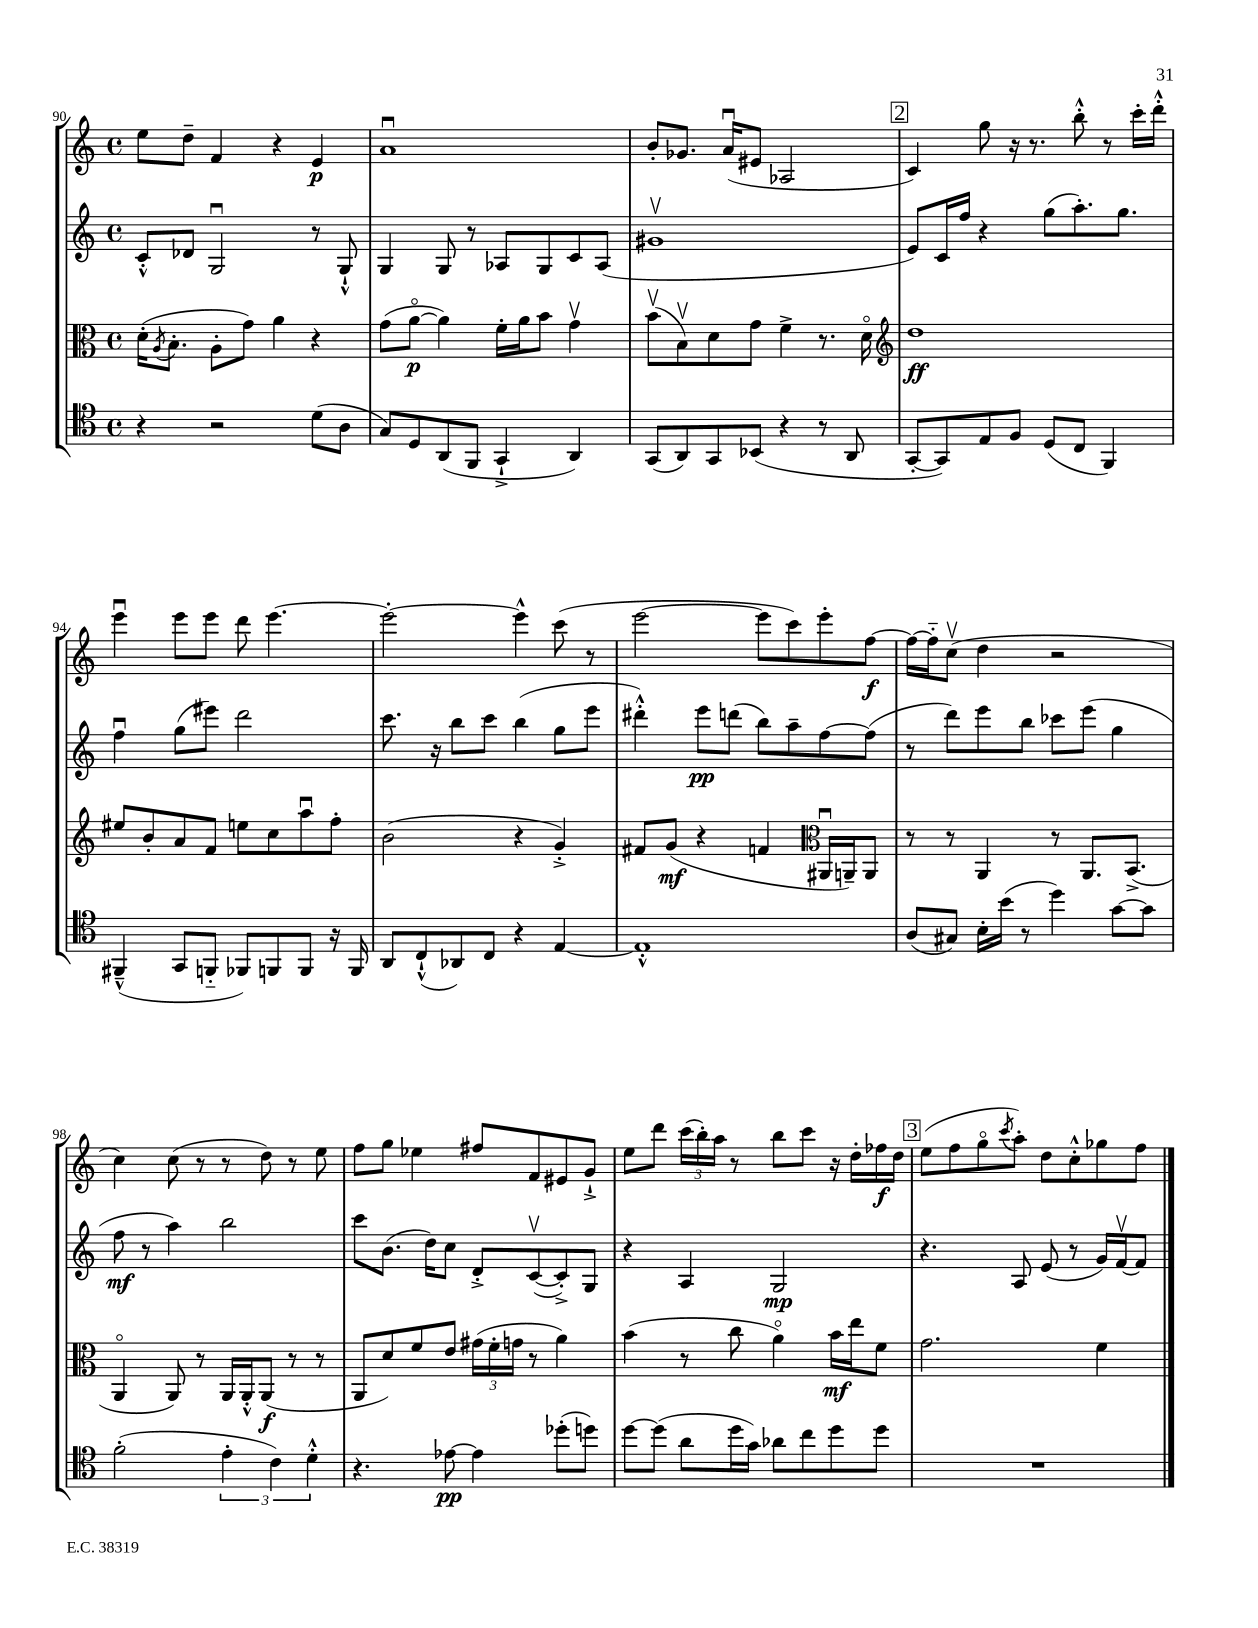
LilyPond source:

<<
\new StaffGroup <<
\new Staff = "s0" {
    \clef treble \key c \major \defaultTimeSignature \time 4/4
    e''8 d''8-- f'4 r4 e'4\p |
    a'1\downbow |
    b'8-. ges'8. a'16\downbow( eis'8 aes2 |
    \mark \markup { \box "2" } c'4) g''8 r16 r8. b''8-.-^ r8 c'''16-. d'''16-.-^ |
    e'''4\downbow e'''8 e'''8 d'''8 e'''4.~ |
    e'''2~-. e'''4-^ c'''8( r8 |
    e'''2~ e'''8 c'''8) e'''8-. f''8~\f |
    f''16~ f''16-_ c''8\upbow( d''4 r2 |
    c''4) c''8( r8 r8 d''8) r8 e''8 |
    f''8 g''8 ees''4 fis''8 f'8 eis'8 g'8-!-> |
    e''8 d'''8 \tuplet 3/2 { c'''16( b''16-.) a''16 } r8 b''8 c'''8 r16 d''16-. fes''16\f d''16 |
    \mark \markup { \box "3" } e''8( f''8 g''8\flageolet \acciaccatura { c'''8 } a''8-.) d''8 c''8-.-^ ges''8 f''8 \bar "|." |
}
\new Staff = "s1" {
    \clef treble \key c \major \defaultTimeSignature \time 4/4
    c'8-.-^ des'8 g2\downbow r8 g8-!-^ |
    g4 g8 r8 aes8 g8 c'8 aes8( |
    gis'1\upbow |
    \mark \markup { \box "2" } e'8) c'16 f''16 r4 g''8( a''8.-.) g''8. |
    f''4\downbow g''8( eis'''8) d'''2 |
    c'''8. r16 b''8 c'''8 b''4( g''8 e'''8 |
    dis'''4-.-^) e'''8\pp d'''8( b''8) a''8-- f''8~ f''8( |
    r8 d'''8) e'''8 b''8 ces'''8 e'''8( g''4 |
    f''8\mf r8 a''4) b''2 |
    c'''8 b'8.( d''16) c''8 d'8-.-> c'8~\upbow( c'8-.->) g8 |
    r4 a4 g2\mp |
    \mark \markup { \box "3" } r4. a8 e'8( r8 g'16) f'16~\upbow f'8 \bar "|." |
}
\new Staff = "s2" {
    \clef alto \key c \major \defaultTimeSignature \time 4/4
    d'16-.( \acciaccatura { a8 } b8.-. a8-. g'8) a'4 r4 |
    g'8( a'8~\flageolet\p a'4) f'16-. a'16 b'8 g'4\upbow |
    b'8\upbow( b8\upbow) d'8 g'8 f'4-> r8. d'16\flageolet |
    \mark \markup { \box "2" } \clef treble d''1\ff |
    eis''8 b'8-. a'8 f'8 e''8 c''8 a''8\downbow f''8-. |
    b'2( r4 g'4-.->) |
    fis'8 g'8\mf( r4 f'4 \clef alto ais,16\downbow a,16--) a,8 |
    r8 r8 a,4 r8 a,8. b,8.->( |
    a,4\flageolet a,8) r8 a,16 a,16-.-^ a,8\f( r8 r8 |
    a,8 d'8) f'8 e'8 \tuplet 3/2 { gis'16( f'16-. g'16 } r8 a'4) |
    b'4( r8 c''8 a'4\flageolet) b'16\mf e''16 f'8 |
    \mark \markup { \box "3" } g'2. f'4 \bar "|." |
}
\new Staff = "s3" {
    \clef tenor \key c \major \defaultTimeSignature \time 4/4
    r4 r2 d'8( a8 |
    g8) d8 a,8( f,8 g,4-!-> a,4) |
    g,8( a,8) g,8 bes,8( r4 r8 a,8 |
    \mark \markup { \box "2" } g,8~-. g,8) e8 f8 d8( c8 f,4) |
    fis,4---^( g,8 f,8-_ fes,8) f,8 f,8 r16 f,16 |
    a,8 c8-!-^( aes,8) c8 r4 e4~ |
    e1-.-^ |
    a8( gis8) b16-. b'16( r8 d''4) g'8~ g'8 |
    f'2-.( \tuplet 3/2 { e'4-. c'4) d'4-.-^ } |
    r4. ees'8~\pp ees'4 des''8-.( d''8) |
    d''8~ d''8( a'8 d''16 g'16) aes'8 c''8 d''8 d''8 |
    \mark \markup { \box "3" } R1 \bar "|." |
}
>>
>>
\layout { \context { \Score currentBarNumber = #90 } }
